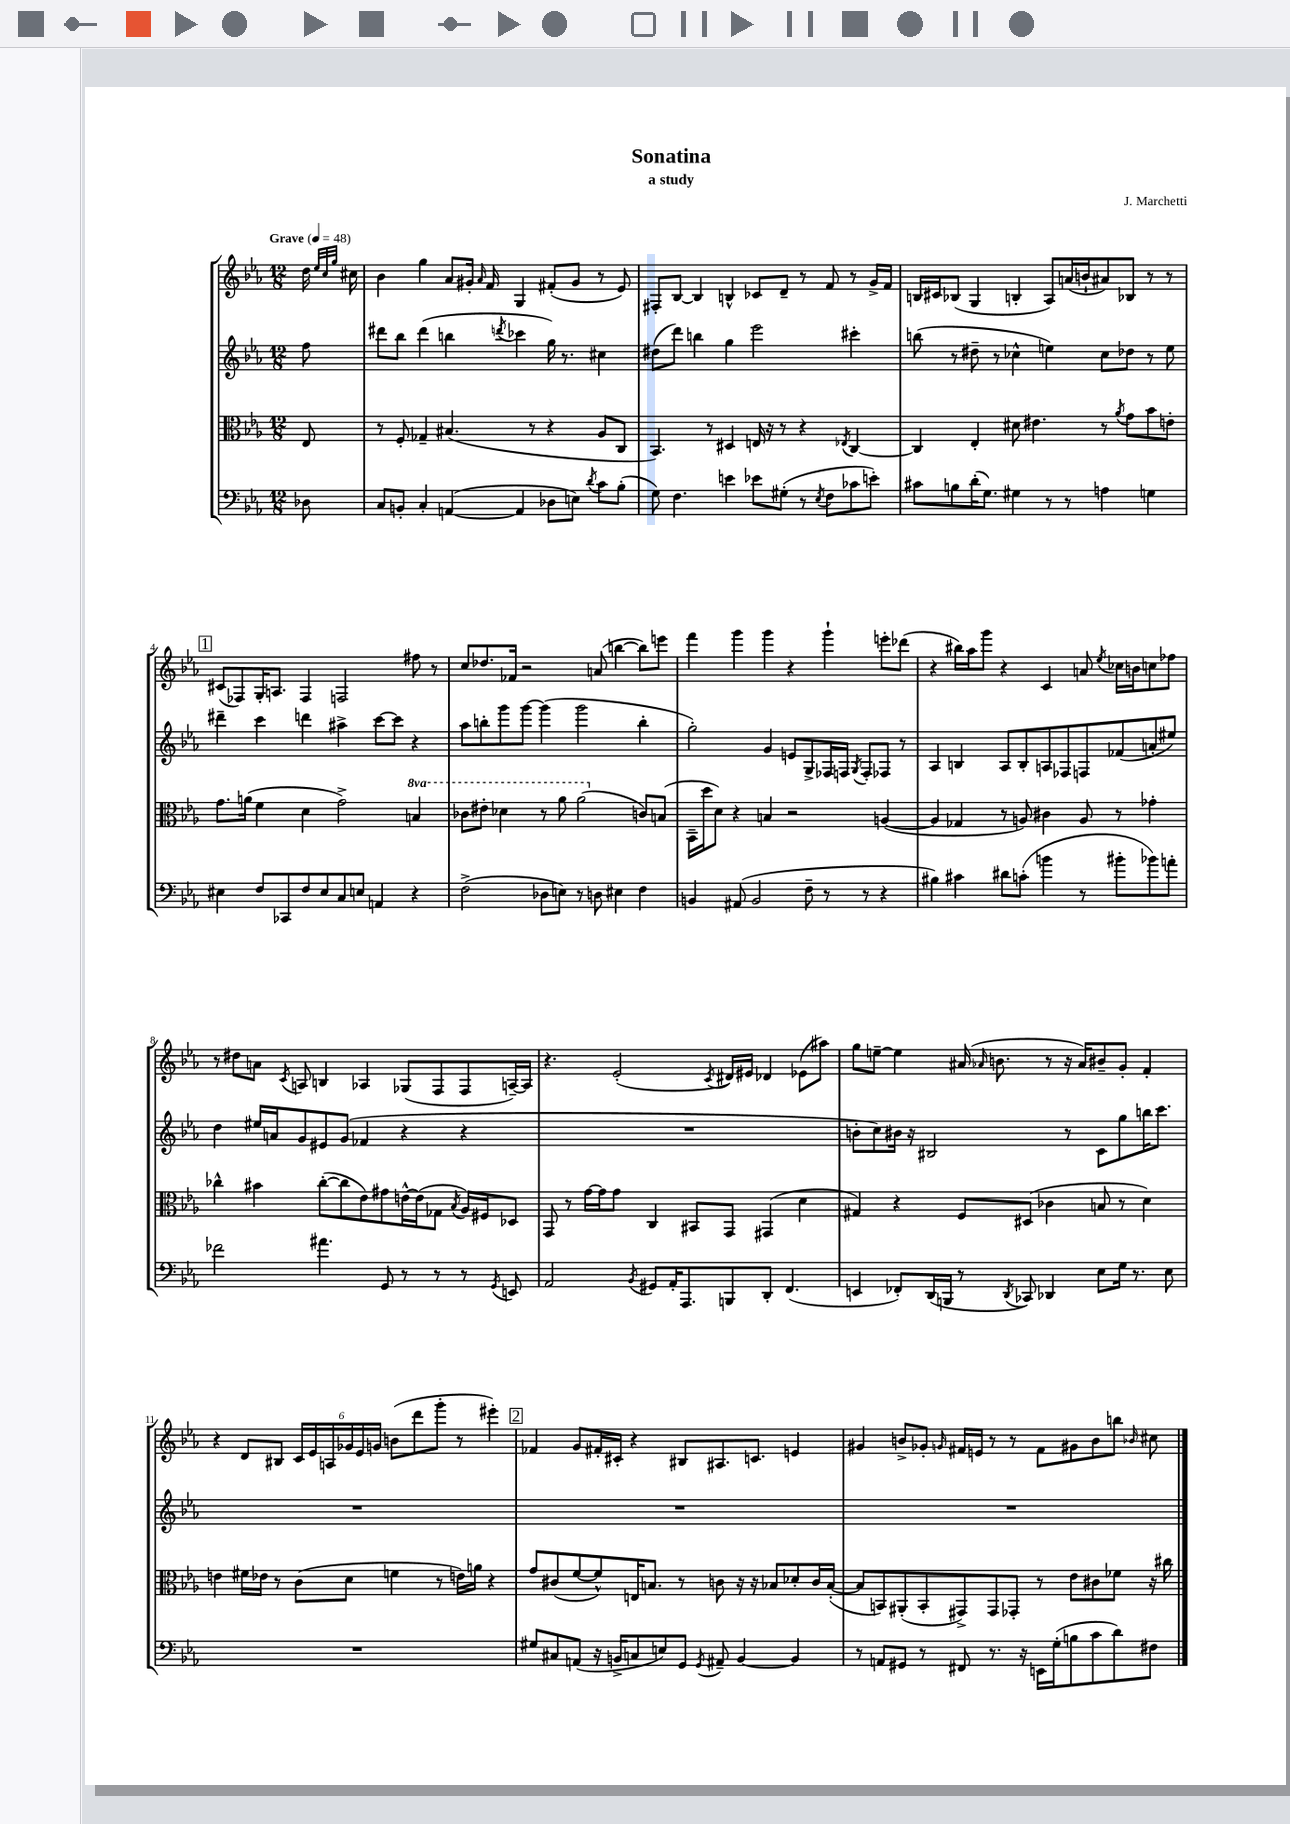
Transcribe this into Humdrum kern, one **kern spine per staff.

**kern	**kern	**kern	**kern
*part4	*part3	*part2	*part1
*staff4	*staff3	*staff2	*staff1
*clefF4	*clefC3	*clefG2	*clefG2
*k[b-e-a-]	*k[b-e-a-]	*k[b-e-a-]	*k[b-e-a-]
*M12/8	*M12/8	*M12/8	*M12/8
*MM48	*MM48	*MM48	*MM48
=	=	=	=
!	!	!	!LO:TX:a:B:t=Grave
8D-X\	8E-/	8ff\	16dd\
.	.	.	32qqee-/LLL
.	.	.	32qqcc/
.	.	.	32qqgg/JJJ
.	.	.	16cc#X\
=1	=1	=1	=1
8C/L	8r	8ddd#X\L	4b-\
8BBn'/J	8F'/	8bb-\J	.
4C'/	4G-X~/	(4ddd#\	4gg\
([4AAn/	(4.B#X/	4bbn\	8a-/L
.	.	.	16g#X'/Jk
.	.	.	16qqa-/
.	.	.	16f/
.	.	8qdddn/	.
4AA/]	.	4ccc-X\	4G/
.	8r	.	.
8D-X\L	4r	16gg\)	(8f#X'/L
.	.	8.r	.
8En\J)	.	.	8g#/J
8qd/	.	.	.
8c\L	8A-/L	4cc#X\	8r
(8B-'\J	8C/J	.	8e-/)
=2	=2	=2	=2
8G\)	4.BB-/)	(8dd#X\L	8F#X'/L
4.F\	.	8ddd\J)	[8B-/J
.	.	4bbn\	4B-/]
.	8r	.	.
4en\	4D#X/	4gg\	4Bn^^/
8e-X\L	16En/	2eee-\	8c-X/L
.	16r	.	.
(8G#X'\J	8r	.	8d~/J
8r	4r	.	8r
8qE-/	.	.	.
8F\L	.	.	8f/
.	8qE-X/	.	.
8c-X\	[4C/	4ccc#X'\	8r
8en'\J)	.	.	16g^/LL
.	.	.	16f/JJ
=3	=3	=3	=3
8c#X\L	4C/]	(8bbn\	16Bn/LL
.	.	.	16c#X/J
8Bn\	.	8r	(8B-X/J
(16d'\K	4E-'/	8dd#X~\	4G/
8.G\J)	.	.	.
.	.	8r	.
4G#X\	8d#X\	4cc-X^^\	4Bn'/
.	4.e#X\	.	.
8r	.	4een\)	8A-/L)
8r	.	.	(16an/L
.	.	.	16bn`/J
4An\	8r	8cc-\L	8a#X/)
.	8qa-/	.	.
.	8g\L	8dd-X\J	8B-X/J
4Gn\	8b-\	8r	8r
.	8en'\J	8ee\	8r
!!LO:LB:g=z
!!LO:REH:place=s1:t=1
=4	=4	=4	=4
4E#X\	8.g\L	4ddd#X~\	(8c#X/L
.	.	.	8F-X/)
.	(16an\Jk	.	.
8F/L	4f\	4ccc\	16G'/K
.	.	.	8.An/J
8CC-X/	.	.	.
8F/	4d\	4dddn\	4F-/
8E#/	.	.	.
8C/	2g^\)	4aa#X^\	2Fn/
8En/J	.	.	.
4AAn/	.	[8ccc\L	.
.	.	8ccc\J]	.
*	*8va	*	*
4r	4bn/	4r	8ff#X\
.	.	.	8r
=5	=5	=5	=5
(2F^\	8cc-X\L	8aa-\L	8cc/L
.	8ee#X'\J	8bbn'\	8.dd-X/
.	4dd-X\	8ggg\	.
.	.	.	16f-X/Jk
.	.	[8ggg\J	2r
8D-X\L	8r	(4ggg\]	.
8En\J)	8aa-\	.	.
8r	(2aa-\	2ggg\	.
8Dn\	.	.	(8an/
4E#X\	.	.	[4bbn\
*	*X8va	*	*
4F\	8cn/L)	4bb'\	8bb\L])
.	(8Bn/J	.	8eeen\J
=6	=6	=6	=6
4BBn/	16BB-~\LL	2gg'\)	4fff\
.	16dd\J	.	.
.	8d\J)	.	.
(8AA#X/	4r	.	4ggg\
2BB/	.	.	.
.	4Bn/	4g/	4ggg\
.	2r	8en/L	4r
8F~\	.	8G^/	.
8r	.	16F-X/L	4ggg`\
.	.	16Fn/JJ	.
.	.	8qG/	.
8r	.	8F'/L	.
4r	([4An/	8F-X/J	8eeen'\L
.	.	8r	(8ddd-X\J
=7	=7	=7	=7
4B#X\)	4A/]	4A-/	4r
4c#X\	4G-X/	4Bn/	16bb#X\LL)
.	.	.	16aa-\J
.	.	.	8ggg\J
8d#X\L	8r	8A-/L	4r
(8cn'\J	8An/)	8B'/	.
4bn\	4c#X\	8An/	4c/
.	.	8F-X/	.
8r	8A/	8Fn/	8an/
.	.	.	8qee-/
8b#X'\L	8r	(8f-X/	16cc-X\LL
.	.	.	16bn\J
8b-X\)	4g-X'\	8an'/	8ccn\
8an'\J	.	8ee#X/J)	8ff-X\J
!!LO:LB:g=z
=8	=8	=8	=8
2f-X\	4cc-X^^\	4dd\	8r
.	.	.	8dd#X\L
.	4b#X\	16ee#X/LL	8an\J
.	.	16an/J	.
.	.	.	8qc/
.	.	8g/	8An/
4.a#X\	([8cc-'\L	8e#X/	4Bn/
.	8cc-\]	(8g/J	.
.	8e-\)	4f-X/	4A-X/
8GG/	8g#X\	.	.
8r	[16en^^\L	4r	(8G-X/L
.	(16e\J]	.	.
8r	8G-X\J	.	8F/
.	8qB-/	.	.
8r	16A-/LL)	4r	8F/
.	16F#X/J	.	.
8qGG/	.	.	.
8EEn/	8D-X/J	.	[16An~/L)
.	.	.	16A/JJ]
=9	=9	=9	=9
2AA-/	8GG/	1.r	4.r
.	8r	.	.
.	[16g\LL	.	.
.	16g\J]	.	.
.	8g\J	.	(2e-'/
8qBB-/	.	.	.
8GG#X/L	4C/	.	.
16AA-'/K	.	.	.
8.AAA-/	.	.	.
.	8BB#X/L	.	.
.	.	.	8qc/
8BBBn/	8GG/J	.	16d#X/LL)
.	.	.	16e#X/JJ
8DD'/J	(4GG#X/	.	4d-X/
(4.FF/	.	.	.
.	4d\	.	(8e-X\L
.	.	.	8aa#X\J)
=10	=10	=10	=10
4EEn/	4G#X/)	8bn'\L	8gg\L
.	.	8cc\)	[8een~\J
8FF-X'/L)	4r	16b#X\Jk	4ee\]
.	.	16r	.
(16DD/L	.	2B#X/	.
16BBBn/JJ	.	.	.
8r	8F/L	.	(16a#X/
.	.	.	16qqa-X/
.	.	.	8.bn\
8qDD/	.	.	.
8CC-X/)	(8D#X/J	.	.
4DD-X/	4c-X\	.	8r
.	.	8r	16r
.	.	.	16a-/KL)
8E-\L	8Bn/	8c\L	8b#X~/
16G\Jk	8r	8gg\	8g'/J
8.r	.	.	.
.	4d\)	16bbn\K	4f'/
.	.	8.ccc\J	.
8E-\	.	.	.
!!LO:LB:g=z
=11	=11	=11	=11
1.r	4en\	1.r	4r
.	16f#X\LL	.	8d/L
.	16e-X\JJ	.	.
.	8r	.	8B#X/J
.	(8c\L	.	24c/LL
.	.	.	24e-/
.	.	.	24An/
.	8d\J	.	24g-X/
.	.	.	24e-/
.	.	.	24gn/JJ
.	4fn\	.	(8bn\L
.	.	.	8ddd\
.	8r	.	8ggg'\J
.	16en\LL)	.	8r
.	16an\JJ	.	.
.	4r	.	4eee#X'\)
!!LO:REH:place=s1:t=2
=12	=12	=12	=12
8G#X/L	8g/L	1.r	4f-X/
8C#X/	(8c#X/	.	.
(8AAn/J	[8f/	.	8g/L
16r	8f^^/])	.	16f#X'/L
16BBn^/KL	.	.	16c#X'/JJ
8Cn/	16En/K	.	4r
.	8.Bn/J	.	.
8En/)	.	.	.
8GG/J	8r	.	8B#X/L
8qGG/	.	.	.
8AA#X~/	8cn\	.	8.A#X/
[4BB/	16r	.	.
.	16r	.	8.cn/J
.	8B-X/L	.	.
4BB/]	8d-X'/	.	4en/
.	16c/L	.	.
.	([16B-'/JJ	.	.
=13	=13	=13	=13
8r	8B-/L]	1.r	4g#X/
8AAn/L	8BBn/)	.	.
8GG#X/J	(8AA#X'/	.	8bn^/L
8r	8BB'/	.	8g-X'/J
.	.	.	16qqgn/
8FF#X/	8GG#X^/)	.	16f#X/LL
.	.	.	16en/JJ
8.r	8GG#/	.	8r
.	8GG-X'/J	.	8r
16r	.	.	.
16EEn\LL	8r	.	8f#\L
(16G'\J	.	.	.
8Bn\	8e-\L	.	8g#X\
8c\	8c#X\	.	8b\
8d\)	8f-X\J	.	8bbn\J
.	.	.	16qqb-X/
8F#X\J	16r	.	8cc#X\
.	16cc#X\	.	.
==	==	==	==
*-	*-	*-	*-
